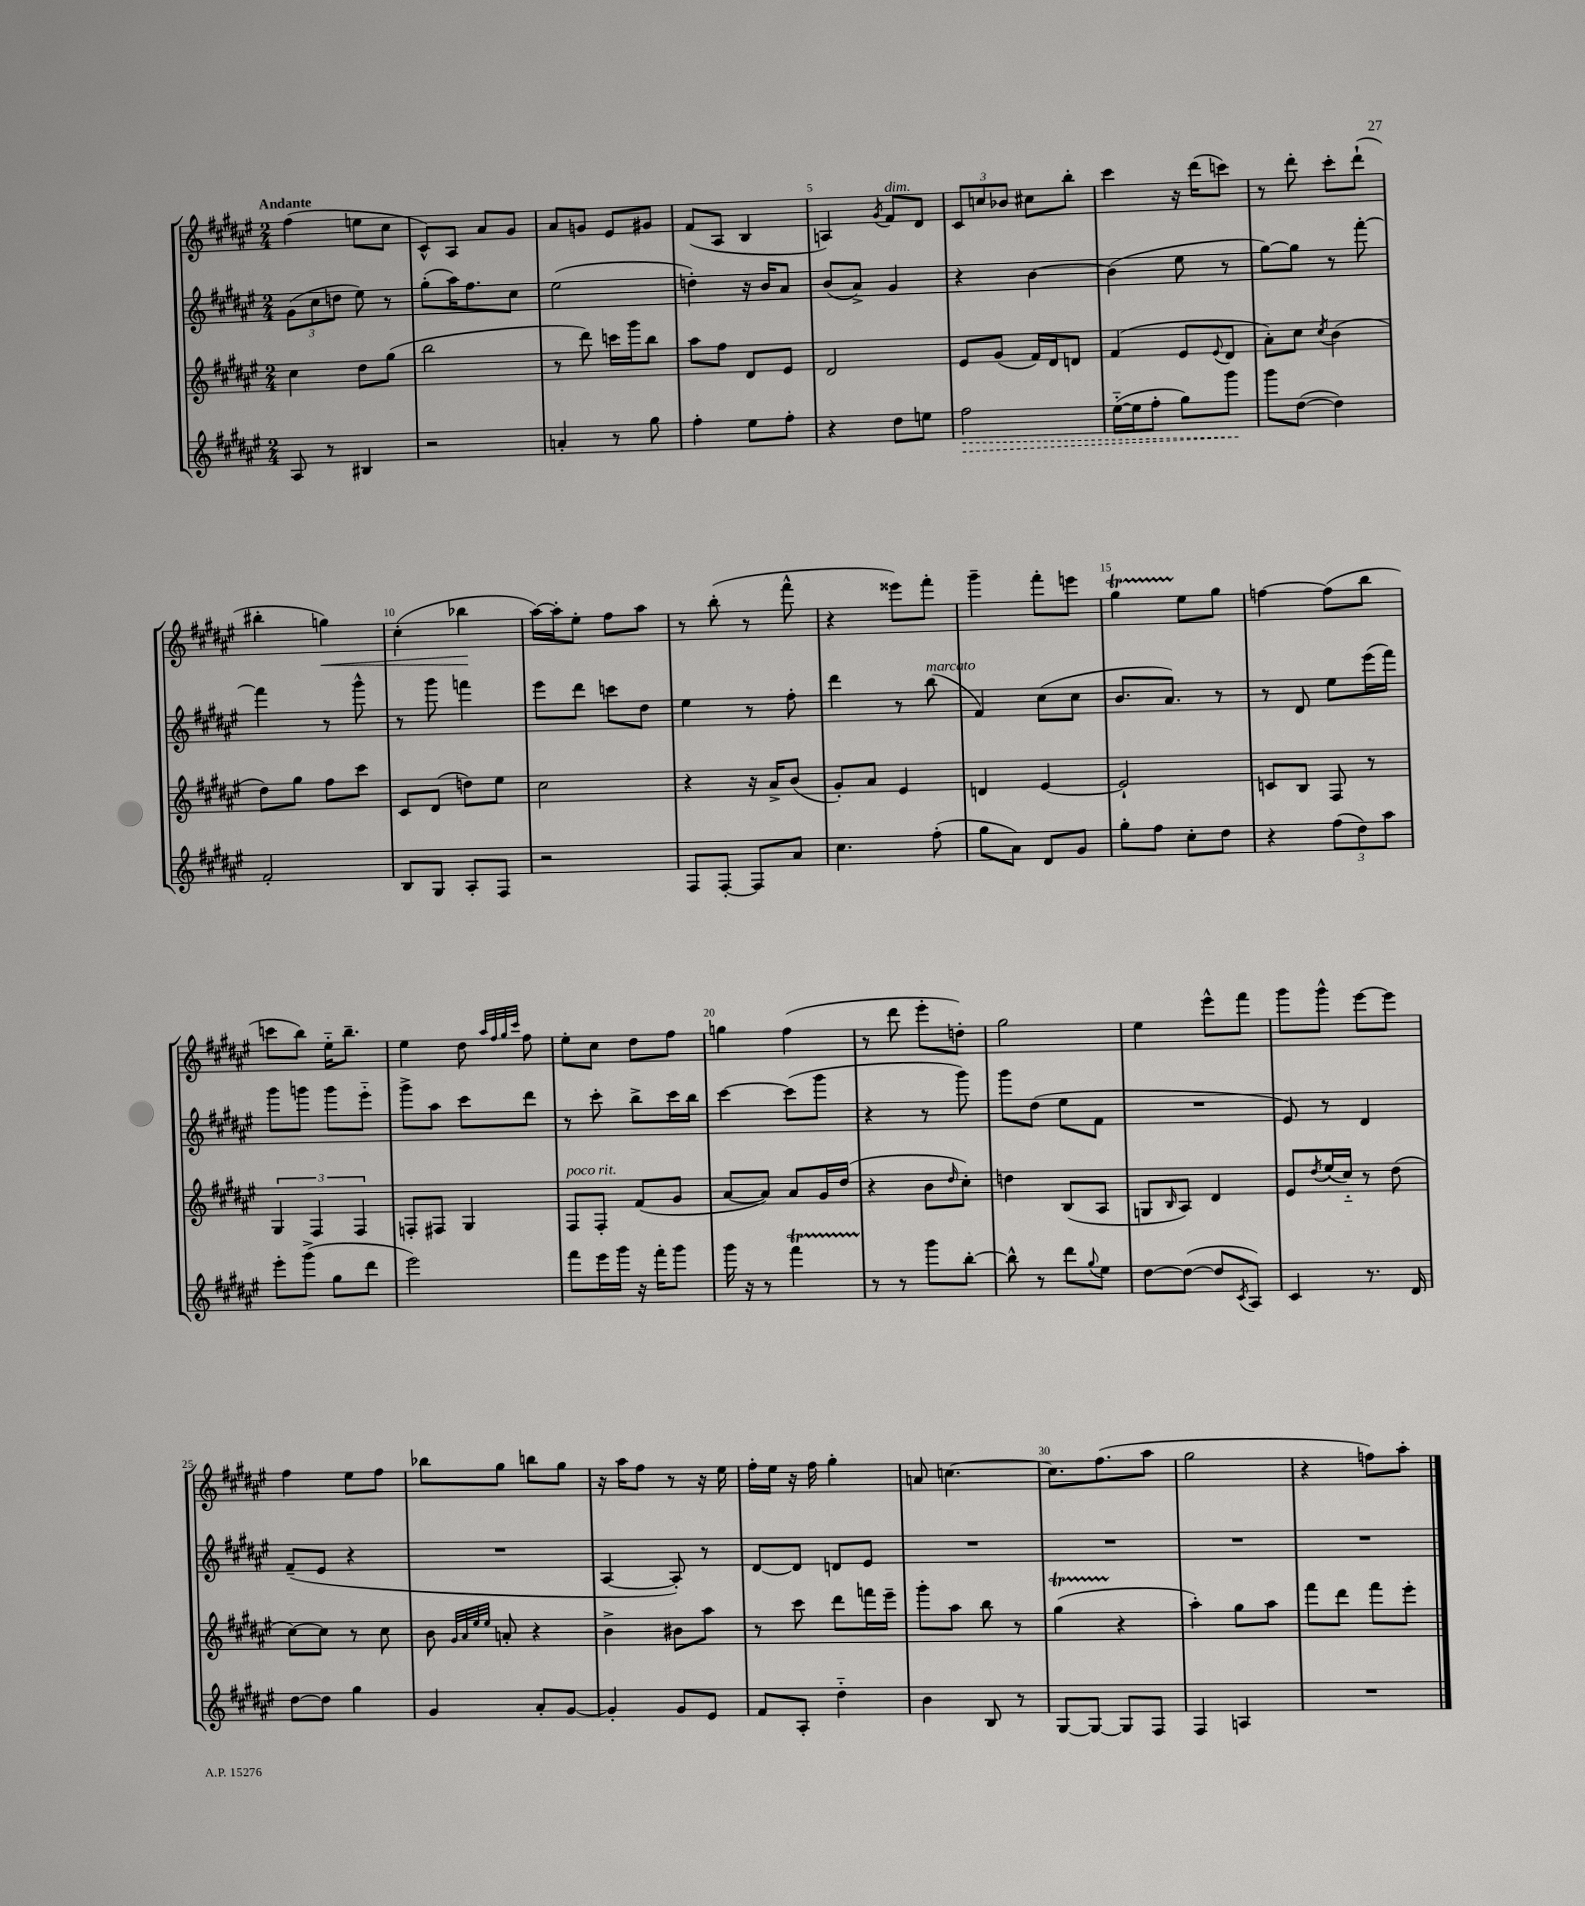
<<
\new StaffGroup <<
\new Staff = "s0" {
    \clef treble \key fis \major \numericTimeSignature \time 2/4 \tempo "Andante"
    fis''4( e''8 cis''8 |
    cis'8-^) ais8 ais'8 gis'8 |
    ais'8 g'8 eis'8 gis'8 |
    fis'8( ais8 b4 |
    a4) \acciaccatura { gis'8 } fis'8^\markup { \italic "dim." } dis'8 |
    \tuplet 3/2 { cis'8 c''8 bes'8 } cis''8 b''8-. |
    cis'''4 r16 dis'''16( c'''8) |
    r8 dis'''8-. cis'''8-. dis'''8-!( |
    bis''4-. g''4\<) |
    cis''4-.( bes''4\! |
    ais''16~) ais''16-. eis''8-. fis''8 ais''8 |
    r8 b''8-.( r8 fis'''8-^ |
    r4 eisis'''8) fis'''8-. |
    gis'''4-- fis'''8-. e'''8 |
    gis''4\startTrillSpan eis''8\stopTrillSpan gis''8 |
    f''4~ f''8( b''8 |
    c'''8 b''8) eis''16-_ b''8.-- |
    eis''4 dis''8 \grace { ais''32 fis''32 gis''32 cis'''32 } fis''8 |
    eis''8-. cis''8 dis''8 fis''8 |
    g''4 fis''4( |
    r8 dis'''8 eis'''8-. d''8-.) |
    gis''2 |
    eis''4 eis'''8-^ fis'''8 |
    gis'''8 gis'''8-^ eis'''8~ eis'''8 |
    fis''4 eis''8 fis''8 |
    bes''8 gis''8 b''8 gis''8 |
    r16 ais''16 fis''8 r8 r16 eis''16 |
    fis''16-. eis''16 r16 fis''16 gis''4-. |
    a'8 c''4.~ |
    c''8. fis''8.( ais''8 |
    gis''2 |
    r4 f''8) ais''8-. \bar "|." |
}
\new Staff = "s1" {
    \clef treble \key fis \major \numericTimeSignature \time 2/4
    \tuplet 3/2 { gis'8( cis''8 d''8 } eis''8) r8 |
    gis''8-.( ais''16) fis''8. cis''8 |
    eis''2( |
    d''4-.) r16 b'16 ais'8 |
    b'8( ais'8->) gis'4 |
    r4 b'4~ |
    b'4( eis''8 r8 |
    gis''8~) gis''8 r8 fis'''8~-. |
    fis'''4 r8 gis'''8-^ |
    r8 gis'''8 f'''4 |
    eis'''8 dis'''8 c'''8 dis''8 |
    eis''4 r8 fis''8-. |
    dis'''4 r8 b''8^\markup { \italic "marcato" }( |
    fis'4) cis''8( cis''8 |
    b'8. ais'8.) r8 |
    r8 dis'8 eis''8 eis'''16( fis'''16) |
    gis'''8 g'''8 g'''8 eis'''8-_ |
    gis'''8-> ais''8 cis'''8 dis'''8 |
    r8 cis'''8-. b''8-> cis'''16 b''16 |
    cis'''4~ cis'''8( gis'''8 |
    r4 r8 gis'''8) |
    gis'''8 dis''8( eis''8 fis'8 |
    R2 |
    eis'8) r8 dis'4 |
    fis'8--( eis'8 r4 |
    R2 |
    ais4~ ais8-.) r8 |
    dis'8~ dis'8 d'8 eis'8 |
    R2 |
    R2 |
    R2 |
    R2 \bar "|." |
}
\new Staff = "s2" {
    \clef treble \key fis \major \numericTimeSignature \time 2/4
    cis''4 dis''8 gis''8( |
    b''2 |
    r8 dis'''8) c'''16 gis'''16 b''8 |
    ais''8 fis''8 dis'8 eis'8 |
    dis'2 |
    eis'8 gis'8( fis'16) dis'16 d'8 |
    fis'4( eis'8 \appoggiatura { eis'8 } dis'8 |
    ais'8-.) cis''8 \acciaccatura { cis''8 } b'4( |
    dis''8) gis''8 fis''8 cis'''8 |
    cis'8 dis'8( d''8) eis''8 |
    cis''2 |
    r4 r16 ais'16-> b'8( |
    gis'8-.) ais'8 eis'4 |
    d'4 eis'4~ |
    eis'2-! |
    c'8 b8 fis8 r8 |
    \tuplet 3/2 { gis4 fis4 fis4 } |
    f8-. fis8 gis4 |
    fis8^\markup { \italic "poco rit." } fis8-. fis'8( gis'8 |
    ais'8~ ais'8) ais'8 gis'16 dis''16( |
    r4 b'8 \grace { dis''16 } cis''8-.) |
    d''4 b8( ais8 |
    g8 \grace { b16 } ais8) dis'4 |
    eis'8 \acciaccatura { dis''8 } eis''16( cis''16-_) r8 dis''8( |
    cis''8~) cis''8 r8 cis''8 |
    b'8 \grace { gis'32 ais'32 eis''32 eis''32 } a'8-. r4 |
    b'4-> bis'8 ais''8 |
    r8 cis'''8 dis'''8 f'''16 eis'''16-- |
    gis'''8-. ais''8 b''8 r8 |
    gis''4\startTrillSpan( r4\stopTrillSpan |
    ais''4-.) gis''8 ais''8 |
    fis'''8 dis'''8 fis'''8 eis'''8-. \bar "|." |
}
\new Staff = "s3" {
    \clef treble \key fis \major \numericTimeSignature \time 2/4
    ais8 r8 bis4 |
    r2 |
    a'4-. r8 gis''8 |
    fis''4-. eis''8 fis''8-. |
    r4 dis''8 e''8 |
    \once \override Hairpin.style = #'dashed-line fis''2\> |
    eis''16~-_( eis''16 fis''8-. gis''8) gis'''8\! |
    gis'''8 dis''8~( dis''4) |
    fis'2-. |
    b8 gis8 ais8-. fis8 |
    r2 |
    fis8 fis8~-. fis8 ais'8 |
    cis''4. fis''8-.( |
    gis''8 ais'8) dis'8 gis'8 |
    gis''8-. fis''8 cis''8-. dis''8 |
    r4 \tuplet 3/2 { fis''8( dis''8) ais''8 } |
    eis'''8-. gis'''8->( gis''8 dis'''8 |
    eis'''2) |
    fis'''8 eis'''16 gis'''16 r16 fis'''16-. gis'''8 |
    gis'''16 r16 r8 fis'''4\startTrillSpan |
    r8\stopTrillSpan r8 gis'''8 b''8~-. |
    b''8-^ r8 dis'''8 \appoggiatura { gis''8 } eis''8 |
    dis''8~ dis''8~( dis''8 \acciaccatura { cis'8 } ais8) |
    cis'4 r8. dis'16 |
    dis''8~ dis''8 gis''4 |
    gis'4 ais'8-. gis'8~ |
    gis'4-. gis'8 eis'8 |
    fis'8 ais8-. dis''4-_ |
    b'4 b8 r8 |
    gis8~ gis8~ gis8 fis8 |
    fis4 a4 |
    R2 \bar "|." |
}
>>
>>
\layout { \context { \Score \override BarNumber.break-visibility = ##(#f #t #t) barNumberVisibility = #(every-nth-bar-number-visible 5) } }
